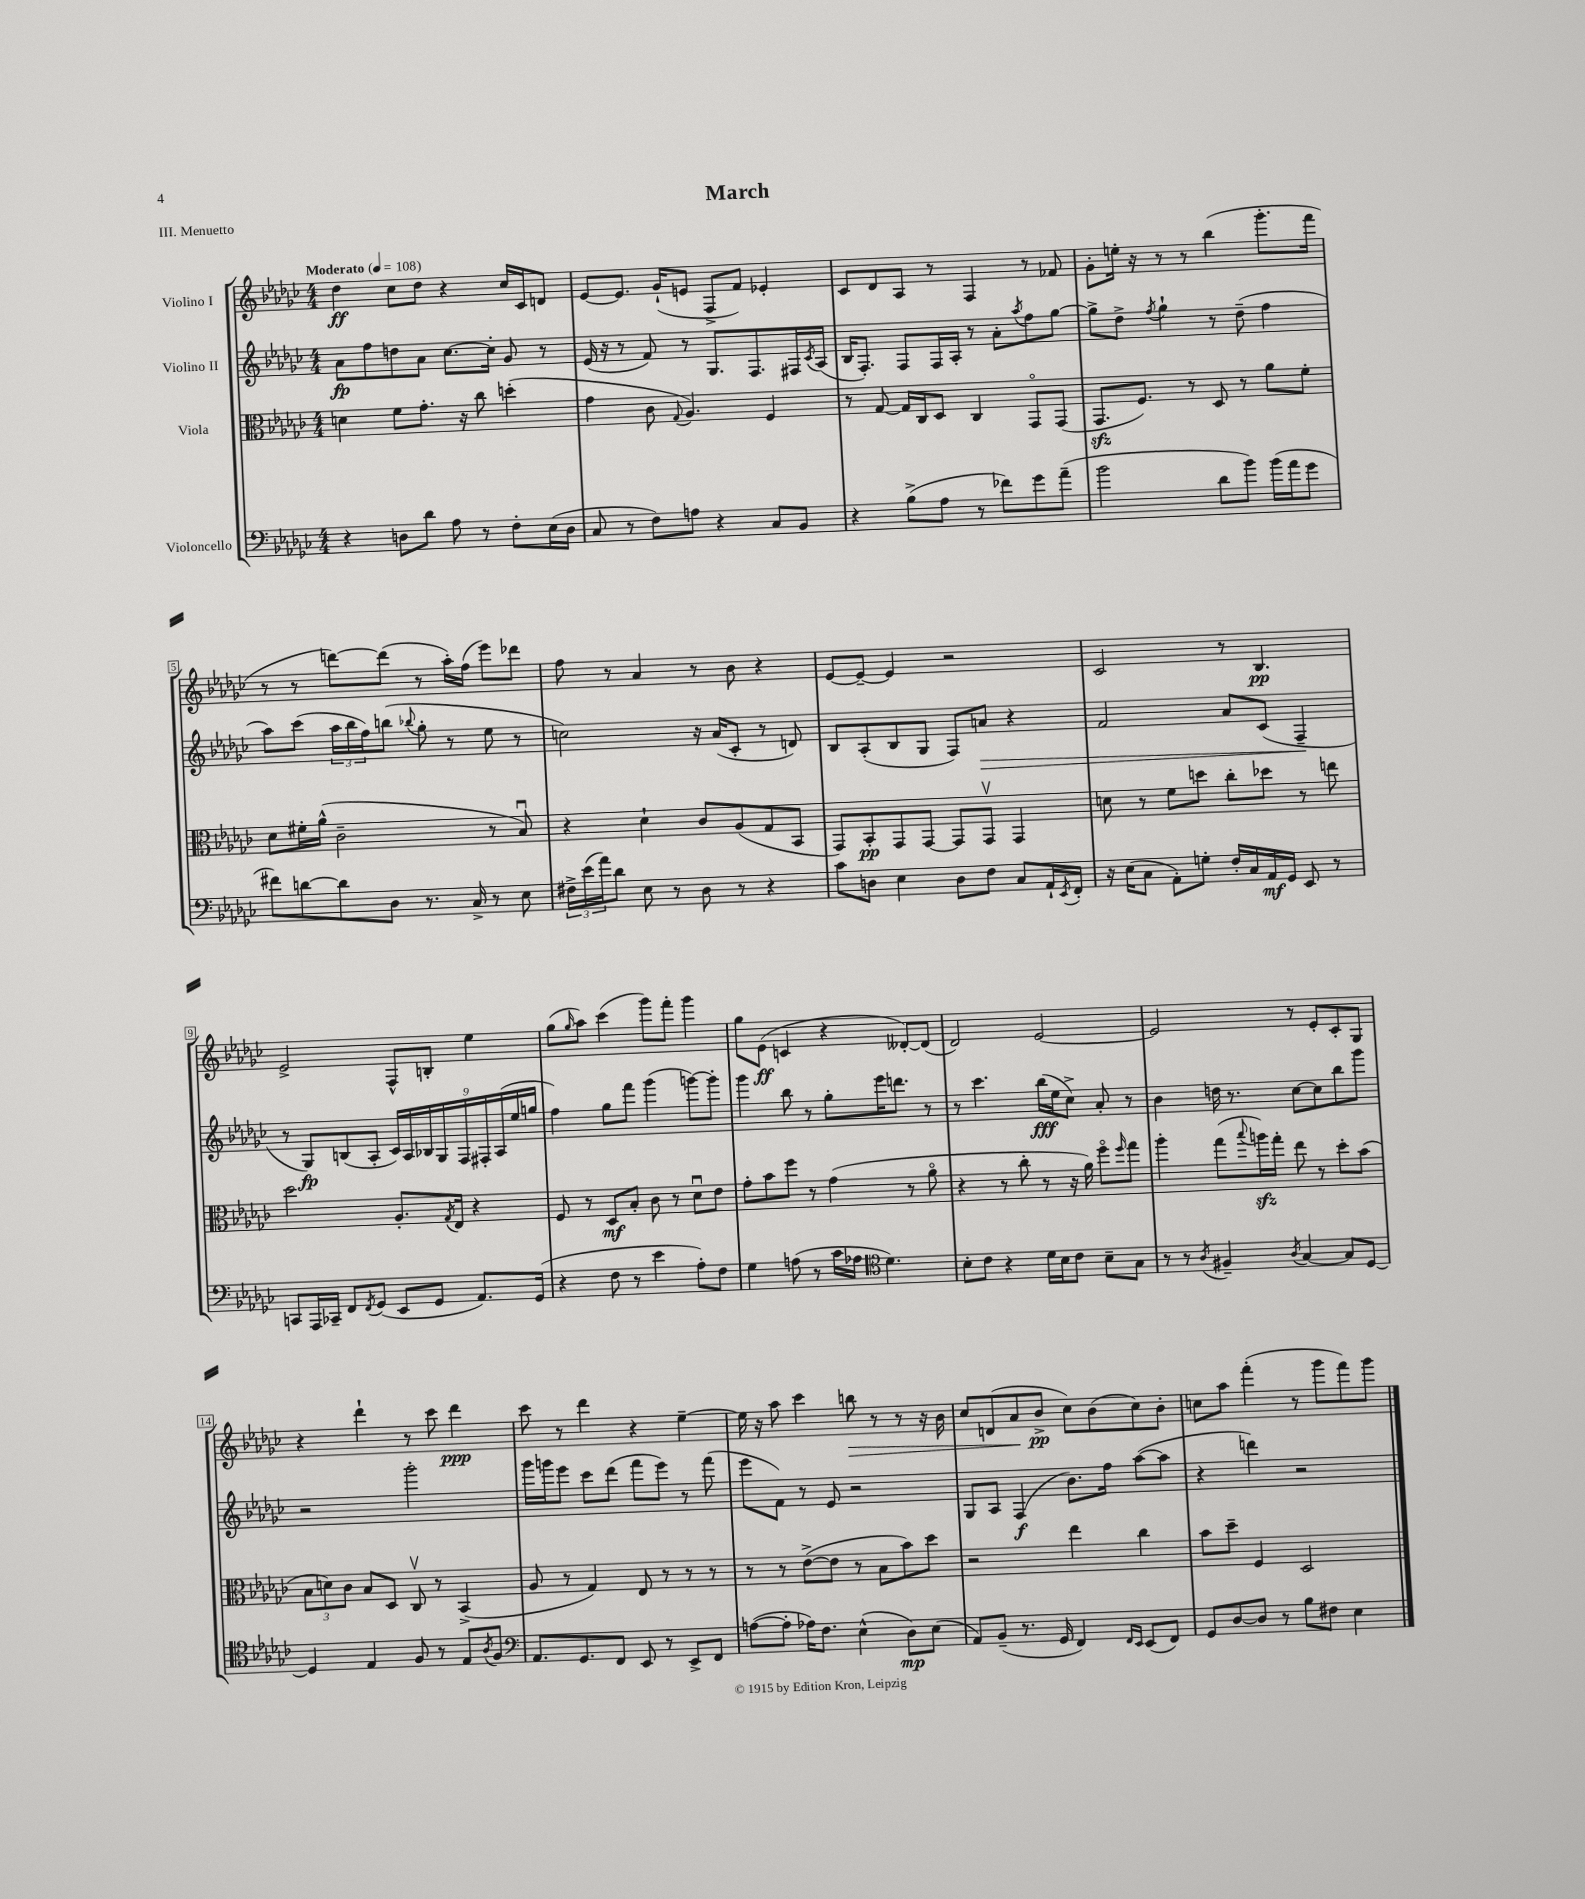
\header { title = "March" piece = "III. Menuetto" }
<<
\new StaffGroup <<
\new Staff = "s0" \with { instrumentName = "Violino I" } {
    \clef treble \key ges \major \numericTimeSignature \time 4/4 \tempo "Moderato" 4 = 108
    des''4\ff ces''8 des''8 r4 ces''16 ces'16 d'8 |
    ees'8~ ees'8. ges'16-!( e'8 f8-> f'8) ees'4-. |
    ces'8 des'8 aes8 r8 f4 r8 fes'8 |
    ges'8-. e''16-. r16 r8 r8 bes''4( ges'''8.-. f'''16 |
    r8 r8 d'''8~) d'''8( r8 aes''16-.) f''16( ees'''8) des'''8 |
    f''8 r8 aes'4 r8 bes'8 r4 |
    ees'8~ ees'8~-- ees'4 r2 |
    ces'2 r8 bes4.\pp |
    ees'2-> f8-^ b8-. ees''4 |
    ges''8( \grace { ges''16 } aes''8) ces'''4( ges'''8) f'''8-. ges'''4 |
    ges''8 ees'8\ff( c'4 r4 deses'8~-.) deses'8( |
    des'2) ees'2~ |
    ees'2 r8 ees'8-. ces'8-. ges8 |
    r4 des'''4-! r8 ces'''8 des'''4\ppp |
    ces'''8 r8 des'''4 r4 ees''4~-- |
    ees''16 r16 aes''8 ces'''4 b''8\> r8 r8 r16 bes'16 |
    ces''8 d'8( aes'8\! bes'8->\pp ces''8) bes'8( ces''8) bes'8-. |
    c''8 aes''8 f'''4-.( r8 ges'''8 f'''8) ges'''8 \bar "|." |
}
\new Staff = "s1" \with { instrumentName = "Violino II" } {
    \clef treble \key ges \major \numericTimeSignature \time 4/4
    aes'8\fp f''8 d''8 aes'8 ces''8.~ ces''16-. ges'8 r8 |
    ees'16( r16 r8 f'8) r8 ges8. f8. fis16 \acciaccatura { ces'8 } aes16( |
    bes16 f8.-.) f8 f16 aes16-. r8 aes'8-. \acciaccatura { aes''8 } f''8 ges''8~ |
    ges''8-> des''8-> \acciaccatura { f''8 } ges''4-! r8 des''8--( f''4 |
    aes''8) ces'''8( \tuplet 3/2 { aes''16 bes''16 f''16) } b''8( \appoggiatura { bes''8 } ges''8-. r8 ees''8 r8 |
    c''2) r16 aes'16( ces'8-. r8 d'8) |
    bes8 aes8-.( bes8 ges8 f8) a'8\> r4 |
    f'2 aes'8 ces'8( f4--\! |
    r8 ges8\fp) b8( aes8-. \tuplet 9/8 { ces'16) aes16 bes16 ges16 f16 fis16-. aes16( ees''16 g''16 } |
    f''4) ges''8 f'''8 ges'''4( g'''8~) g'''8-. |
    ges'''4 bes''8 r8 ges''8-. ees'''16 d'''8. r8 |
    r8 ces'''4. bes''16\fff( ees''16 ces''8->) aes'8-. r8 |
    bes'4 d''16 r8. ces''8~ ces''8 bes''8 ges'''8 |
    r2 ges'''2-. |
    ges'''16 g'''16 ees'''8 ces'''8 des'''8( f'''8 ees'''8) r8 f'''8( |
    ees'''8 f'8) r8 ees'8 r2 |
    ges8 aes8 f4\f( bes'8.) f''16 aes''8~( aes''8 |
    r4 d'''4) r2 \bar "|." |
}
\new Staff = "s2" \with { instrumentName = "Viola" } {
    \clef alto \key ges \major \numericTimeSignature \time 4/4
    d'4 f'8 ges'8.-. r16 ces''8 d''4-.( |
    ges'4 ces'8 \appoggiatura { ges8 } aes4.) f4 |
    r8 ges8~ ges16 ces16 des8 ces4 ges,8\flageolet ges,8( |
    ges,8.\sfz f8.) r8 des8 r8 aes'8 f'8-. |
    des'8 fis'16-. aes'16-^( ces'2-- r8 bes8\downbow) |
    r4 des'4-! ces'8 aes8( ges8 bes,8 |
    ges,8) bes,8-.\pp ges,8 ges,8~ ges,8 ges,8\upbow ges,4 |
    d'8 r8 f'8 d''8 ces''8-. des''8 r8 e''8 |
    des''2 aes8.-. \acciaccatura { ges8 } ees16 r4 |
    f8 r8 des8\mf bes8-. ces'8 r8 des'8\downbow ees'8 |
    ges'8-. bes'8 f''8 r8 ges'4( r8 aes'8\flageolet |
    r4 r8 ces''8-. r8 r16 aes'16) f''8\flageolet \grace { f''16 } ges''8 |
    aes''4-. ges''8( \appoggiatura { bes''8 } a''16\sfz) ges''16-. ees''8 r8 des''8-. bes'8( |
    \tuplet 3/2 { bes8 d'8) ces'8 } bes8 des8 ces8\upbow r8 bes,4->( |
    aes8 r8 ges4) ees8 r8 r8 r8 |
    r8 r8 ees'8~->( ees'8 r8 bes8 bes'8) des''8 |
    r2 ees''4 ces''4 |
    bes'8 des''8-- f4 des2 \bar "|." |
}
\new Staff = "s3" \with { instrumentName = "Violoncello" } {
    \clef bass \key ges \major \numericTimeSignature \time 4/4
    r4 d8 des'8 aes8 r8 f8-. ees16( d16 |
    ces8 r8 f8) a8 r4 ces8 bes,8 |
    r4 bes8->( aes8 r8 fes'8) ges'8 aes'8--( |
    bes'2 des'8 bes'8) bes'16( aes'16 ges'8 |
    fis'8) d'8~ d'8 des8 r8. ces16-> r8 ees8 |
    \tuplet 3/2 { fis16-> ees'16( aes'16) } des'8 ees8 r8 des8 r8 r4 |
    ces'8 d8 ees4 d8 f8 ces8 aes,16-! \acciaccatura { ees,8 } f,16-. |
    r16 ees16( ces8 aes,8-.) g8-. f16-. ces16 aes,16\mf ges,16 ees,8 r8 |
    c,8 aes,,16 ces,16-- f,8 \acciaccatura { f,8 } ges,8( ees,8 ges,8 aes,8.) ges,16( |
    r4 f8 r8 ees'4 aes8-.) f8 |
    ges4 a8( r8 ces'16 aes16 \clef tenor des'4.) |
    bes8-. ces'8 r4 des'16 bes16 ces'8 bes8-- ges8 |
    r8 r8 \acciaccatura { aes8 } fis4-- \acciaccatura { aes8 } ges4~ ges8 des8~ |
    des4 ees4 f8 r8 ees8 \acciaccatura { aes8 } f8 |
    \clef bass aes,8. ges,8. f,8 ees,8 r8 ees,8-> f,8 |
    a8~( a8-. aes16) f8. ees4-^( des8\mp) ees8( |
    aes,8) bes,8--( r8. ges,16 f,4) \grace { f,16 ees,16 } ees,8( f,8) |
    ges,8 des8~ des8 r8 bes8 fis8 ees4 \bar "|." |
}
>>
>>
\layout { \context { \Score \override BarNumber.stencil = #(make-stencil-boxer 0.1 0.3 ly:text-interface::print) } }
